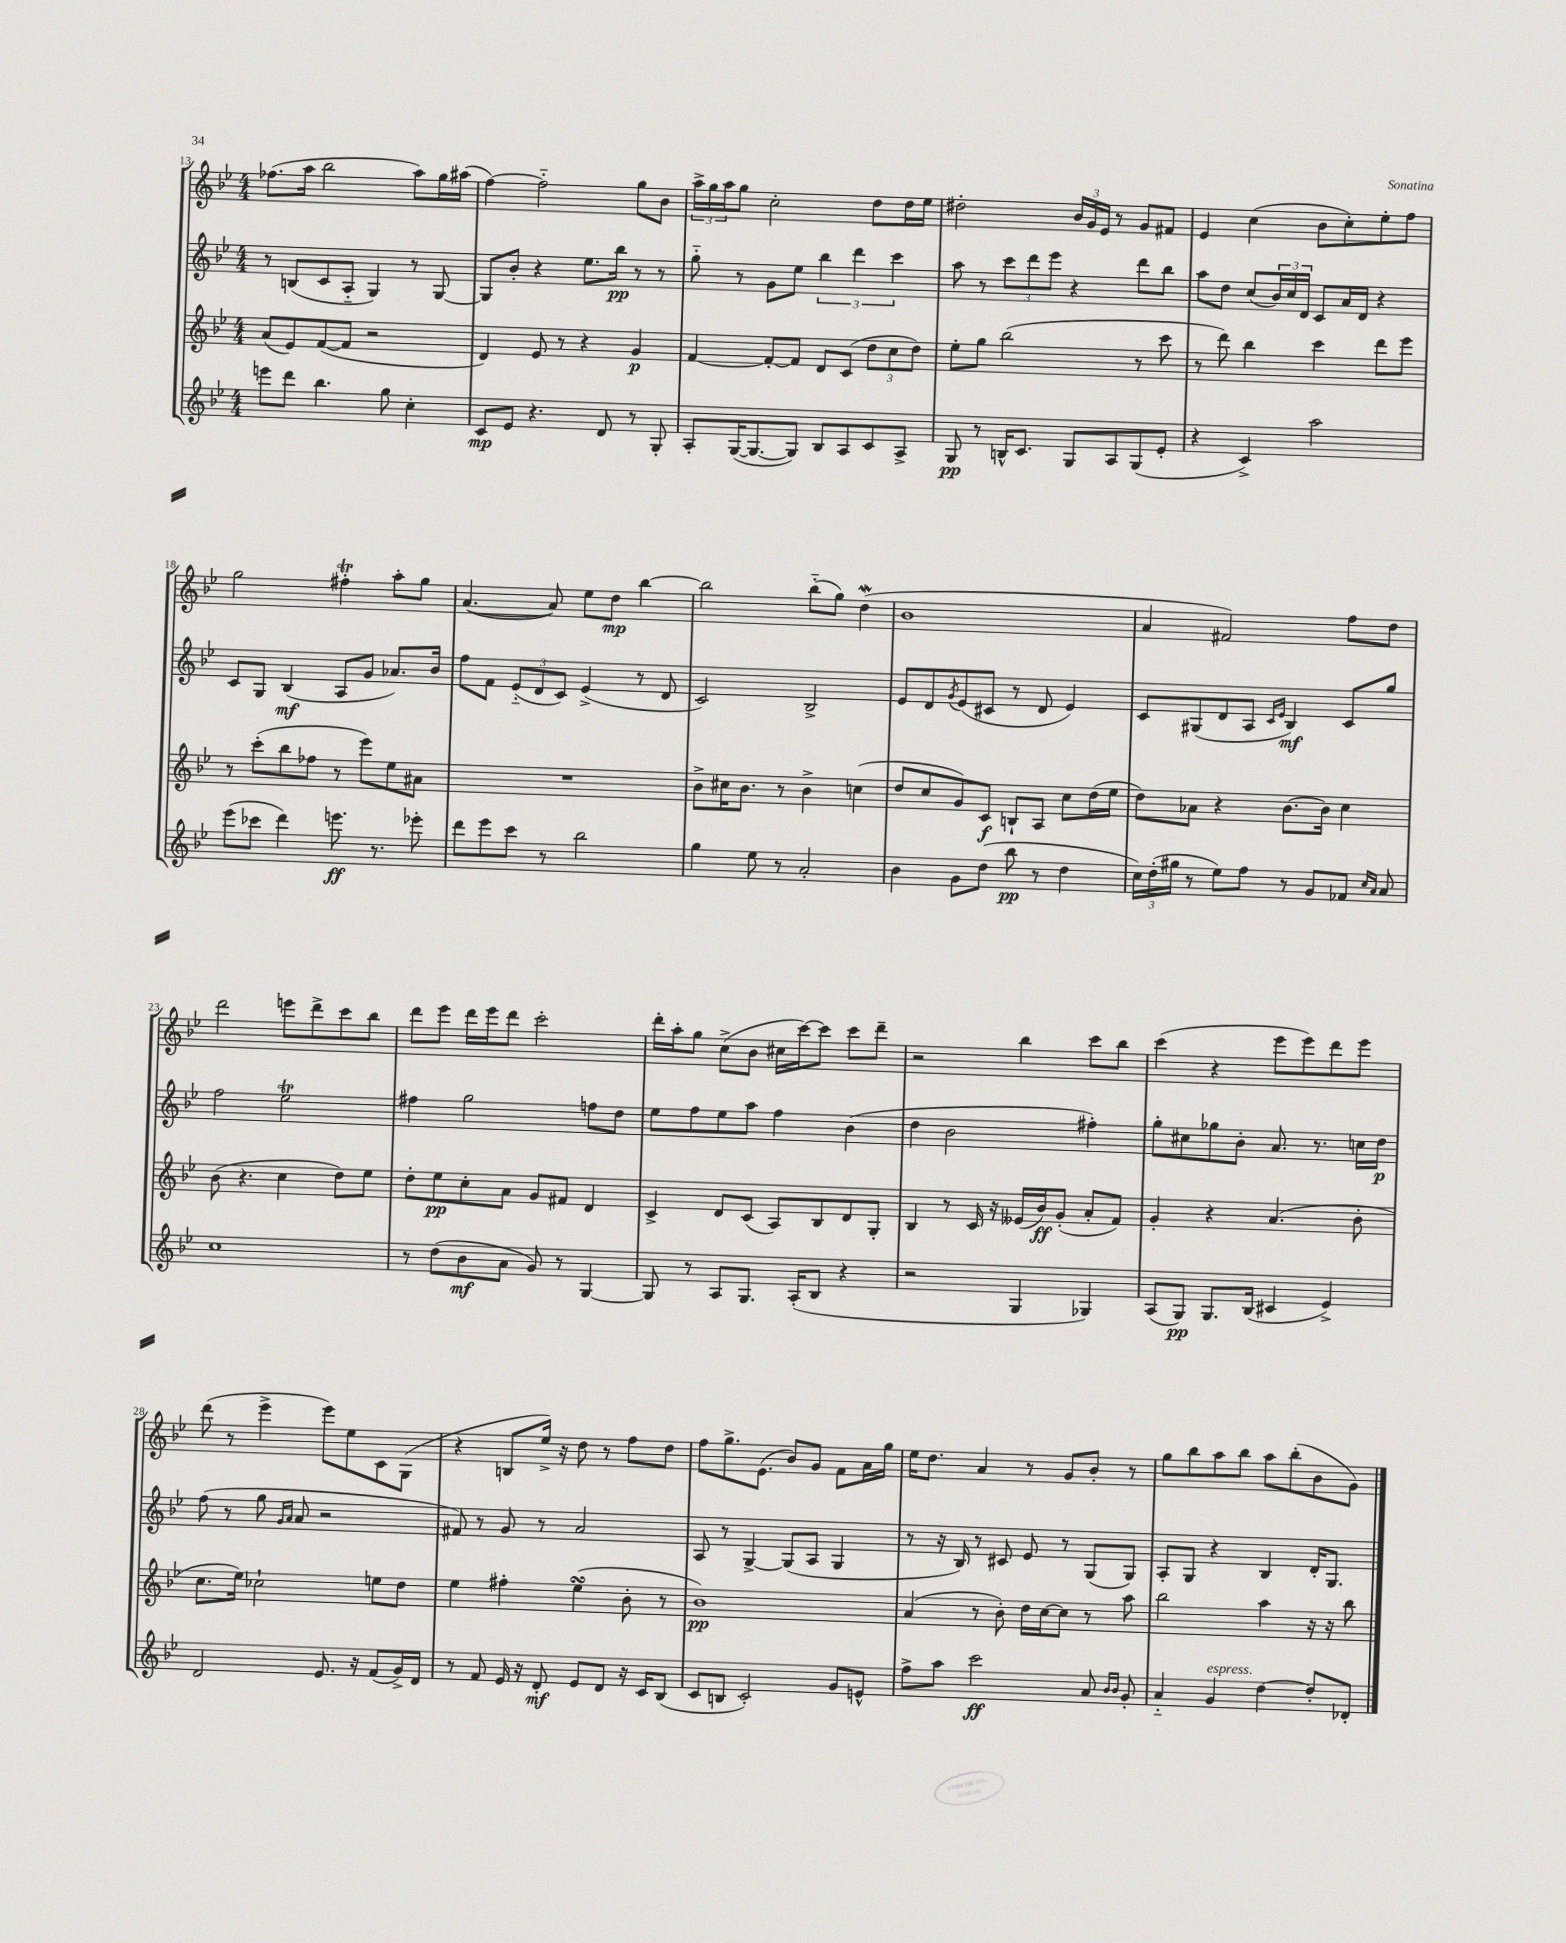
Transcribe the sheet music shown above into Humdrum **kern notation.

**kern	**dynam	**kern	**dynam	**kern	**dynam	**kern	**dynam
*part4	*part4	*part3	*part3	*part2	*part2	*part1	*part1
*staff4	*staff4	*staff3	*staff3	*staff2	*staff2	*staff1	*staff1
*clefG2	*	*clefG2	*	*clefG2	*	*clefG2	*
*k[b-e-]	*	*k[b-e-]	*	*k[b-e-]	*	*k[b-e-]	*
*M4/4	*	*M4/4	*	*M4/4	*	*M4/4	*
=13	=13	=13	=13	=13	=13	=13	=13
8eeen\L	.	(8a/L	.	8r	.	(8.ff-X\L	.
8ddd\J	.	8e-/)	.	(8Bn/L	.	.	.
.	.	.	.	.	.	16aa\Jk	.
4.bb-\	.	([8f/	.	8c/	.	2bb-\	.
.	.	8f/J]	.	8A/J	.	.	.
.	.	2r	.	4G/)	.	.	.
8gg\	.	.	.	.	.	.	.
4cc'\	.	.	.	8r	.	8aa\L)	.
.	.	.	.	[8G/	.	16gg\L	.
.	.	.	.	.	.	(16aa#X\JJ	.
=14	=14	=14	=14	=14	=14	=14	=14
8c/L	mp	4d/)	.	8G/L]	.	[4ff\)	.
8e-/J	.	.	.	8b-'/J	.	.	.
4.r	.	8e-/	.	4r	.	2ff\]	.
.	.	8r	.	.	.	.	.
.	.	4r	.	8.ee-\L	.	.	.
8d/	.	.	.	.	.	.	.
.	.	.	.	16bb-\Jk	pp	.	.
8r	.	4g/	p	8r	.	8gg\L	.
8G'/	.	.	.	8r	.	8b-\J	.
=15	=15	=15	=15	=15	=15	=15	=15
8A'/L	.	[4f/	.	8gg\	.	24aa^\LL	.
.	.	.	.	.	.	24gg\	.
.	.	.	.	.	.	24aa\J	.
([16G/K	.	.	.	8r	.	8gg\J	.
8.G/_	.	.	.	.	.	.	.
.	.	8f'/L_	.	8g\L	.	2cc'\	.
8G/J])	.	8f/J]	.	8ee-\J	.	.	.
8B-/L	.	8d/L	.	6bb-\	.	.	.
8A/	.	(8c/J	.	.	.	.	.
.	.	.	.	6ddd\	.	.	.
8c/	.	12dd\L	.	.	.	8dd\L	.
.	.	12cc\	.	6ccc\	.	.	.
8A^/J	.	.	.	.	.	16dd\L	.
.	.	12dd\J)	.	.	.	.	.
.	.	.	.	.	.	16ee-\JJ	.
=16	=16	=16	=16	=16	=16	=16	=16
8G/	pp	8ee-'\L	.	8aa\	.	2dd#X'\	.
8r	.	8gg\J	.	8r	.	.	.
16Bn^^/KL	.	(2bb-\	.	12ccc\L	.	.	.
8.c/J	.	.	.	.	.	.	.
.	.	.	.	12ddd\	.	.	.
.	.	.	.	12eee-\J	.	.	.
8G/L	.	.	.	4r	.	24b-/LL	.
.	.	.	.	.	.	24g/	.
.	.	.	.	.	.	24e-/JJ	.
8A/	.	.	.	.	.	8r	.
(8G/	.	8r	.	8ddd\L	.	8g/L	.
8e-'/J	.	8ccc\	.	8bb-\J	.	8f#X/J	.
=17	=17	=17	=17	=17	=17	=17	=17
4r	.	8r	.	8aa\L	.	4e-/	.
.	.	8ddd\)	.	8dd\J	.	.	.
4c^/)	.	4bb-\	.	(8cc/L	.	(4cc\	.
.	.	.	.	24b-/L)	.	.	.
.	.	.	.	24cc/	.	.	.
.	.	.	.	24d/JJ	.	.	.
2aa\	.	4ccc\	.	8c/L	.	8b-\L	.
.	.	.	.	16a/L	.	8cc'\)	.
.	.	.	.	16d/JJ	.	.	.
.	.	8ddd\L	.	4r	.	8ee-'\	.
.	.	8eee-\J	.	.	.	8ff\J	.
!!LO:LB:g=z
=18	=18	=18	=18	=18	=18	=18	=18
(8eee-\L	.	8r	.	8c/L	.	2gg\	.
8ccc-X\J	.	(8ccc'\L	.	8G/J	.	.	.
4ddd\)	.	8bb-\	.	(4B-/	mf	.	.
.	.	8ff-X\J	.	.	.	.	.
8.eeen\	ff	8r	.	8A/L	.	4ff#Xt'\	.
.	.	8eee-\L)	.	8g/J	.	.	.
8.r	.	.	.	.	.	.	.
.	.	8ee-\	.	8.a-X/L)	.	8aa'\L	.
8eee-X'\	.	8a#X\J	.	.	.	8gg\J	.
.	.	.	.	16b-/Jk	.	.	.
=19	=19	=19	=19	=19	=19	=19	=19
8ddd\L	.	1r	.	8ff\L	.	([4.a/	.
8eee-\	.	.	.	8f\J	.	.	.
8ccc\J	.	.	.	(12e-/L	.	.	.
.	.	.	.	12d/	.	.	.
8r	.	.	.	.	.	8a/])	.
.	.	.	.	12c/J)	.	.	.
2bb-\	.	.	.	(4e-^/	.	8ee-\L	.
.	.	.	.	.	.	8dd\J	mp
.	.	.	.	8r	.	[4bb-\	.
.	.	.	.	8d/	.	.	.
=20	=20	=20	=20	=20	=20	=20	=20
4gg\	.	8b-^\L	.	2c/)	.	2bb-\]	.
.	.	16cc#X\K	.	.	.	.	.
.	.	8.b-\J	.	.	.	.	.
8ee-\	.	.	.	.	.	.	.
8r	.	8r	.	.	.	.	.
2a'/	.	4b-^\	.	2B-^/	.	(8bb-\L	.
.	.	.	.	.	.	8gg\J)	.
.	.	(4ccn\	.	.	.	(4ddW\	.
=21	=21	=21	=21	=21	=21	=21	=21
4b-\	.	8dd/L	.	8e-/L	.	1b-	.
.	.	8cc/	.	8d/	.	.	.
.	.	.	.	8qg/	.	.	.
8g\L	.	8g/)	.	(8e-/	.	.	.
(8dd\J	.	8c/J	f	8c#X/J	.	.	.
8bb-\	pp	8Bn`/L	.	8r	.	.	.
8r	.	8A/J	.	8d/	.	.	.
4dd\	.	8cc\L	.	4e-/)	.	.	.
.	.	(16dd\L	.	.	.	.	.
.	.	16ee-\JJ	.	.	.	.	.
=22	=22	=22	=22	=22	=22	=22	=22
24cc\LL)	.	8dd\L)	.	8c/L	.	4a/	.
(24dd'\	.	.	.	.	.	.	.
24gg#X\JJ	.	.	.	.	.	.	.
8r	.	8a-X\J	.	(8G#X/	.	.	.
8ee-\L)	.	4r	.	8d/	.	2f#X/)	.
8ff\J	.	.	.	8A/J	.	.	.
.	.	.	.	16qqc/LL	.	.	.
.	.	.	.	16qqe-/JJ	.	.	.
8r	.	[8.b-\L	.	4B-/)	mf	.	.
8g/L	.	.	.	.	.	.	.
.	.	16b-\Jk]	.	.	.	.	.
8f-X/J	.	4cc\	.	8c/L	.	8ff\L	.
16qqcc/LL	.	.	.	.	.	.	.
16qqa/JJ	.	.	.	.	.	.	.
8a/	.	.	.	8gg/J	.	8dd\J	.
!!LO:LB:g=z
=23	=23	=23	=23	=23	=23	=23	=23
1cc	.	(8b-\	.	2ff\	.	2ddd\	.
.	.	4.r	.	.	.	.	.
.	.	4cc\	.	2ee-T\	.	8eeen\L	.
.	.	.	.	.	.	8ddd^\	.
.	.	8dd\L)	.	.	.	8ccc\	.
.	.	8ee-\J	.	.	.	8bb-\J	.
=24	=24	=24	=24	=24	=24	=24	=24
8r	.	8dd'\L	.	4ff#X\	.	8ddd\L	.
(8dd\L	.	8ee-\	pp	.	.	8eee-\J	.
8b-\	mf	8cc'\	.	2gg\	.	16ddd\LL	.
.	.	.	.	.	.	16eee-\J	.
8a\J	.	8a\J	.	.	.	8ddd\J	.
8g/)	.	8g/L	.	.	.	2ccc'\	.
8r	.	8f#X/J	.	.	.	.	.
[4G/	.	4d/	.	8ffn\L	.	.	.
.	.	.	.	8dd\J	.	.	.
=25	=25	=25	=25	=25	=25	=25	=25
8G/]	.	4c^/	.	8ee-\L	.	16ddd'\LL	.
.	.	.	.	.	.	16aa'\J	.
8r	.	.	.	8ff\	.	8gg\J	.
8A/L	.	8d/L	.	8ee-\	.	(8cc^\L	.
8.G/J	.	(8c/J	.	8aa\J	.	8b-\J	.
.	.	8A/L)	.	4ff\	.	16cc#X\LL	.
(16A'/KL	.	.	.	.	.	[16ccc\J)	.
8B-/J	.	8B-/	.	.	.	8ccc\J]	.
4r	.	8d/	.	(4b-\	.	8ccc\L	.
.	.	8G'/J	.	.	.	8ddd~\J	.
=26	=26	=26	=26	=26	=26	=26	=26
2r	.	4B-/	.	4dd\	.	2r	.
.	.	8r	.	2b-\	.	.	.
.	.	16c/	.	.	.	.	.
.	.	16r	.	.	.	.	.
4G/	.	(16e--X/LL	.	.	.	4bb-\	.
.	.	16b-/J)	ff	.	.	.	.
.	.	(8g'/J	.	.	.	.	.
4G-X/)	.	8a'/L	.	4ff#X'\)	.	8ccc\L	.
.	.	8f/J)	.	.	.	8bb-\J	.
=27	=27	=27	=27	=27	=27	=27	=27
(8A/L	.	4g'/	.	8gg'\L	.	(4ccc\	.
8G/J)	pp	.	.	8cc#X\	.	.	.
8.G/L	.	4r	.	8gg-X\	.	4r	.
.	.	.	.	8b-'\J	.	.	.
(16B-/Jk	.	.	.	.	.	.	.
4c#X/	.	(4.a/	.	8.a/	.	8eee-\L	.
.	.	.	.	.	.	8eee-\)	.
.	.	.	.	8.r	.	.	.
4e-^/)	.	.	.	.	.	8ddd\	.
.	.	8b-'\	.	16ccn\LL	.	8eee-\J	.
.	.	.	.	16dd\JJ	p	.	.
!!LO:LB:g=z
=28	=28	=28	=28	=28	=28	=28	=28
2d/	.	8.cc\L	.	(8ff\	.	(8ddd\	.
.	.	.	.	8r	.	8r	.
.	.	16ee-\Jk)	.	.	.	.	.
.	.	2cc-X`\	.	8gg\	.	4eee-^\	.
.	.	.	.	16qqg/LL	.	.	.
.	.	.	.	16qqa/JJ	.	.	.
.	.	.	.	8a/	.	.	.
8.e-/	.	.	.	2r	.	8eee-\L)	.
.	.	.	.	.	.	8ee-\	.
16r	.	.	.	.	.	.	.
(8f/L	.	8een\L	.	.	.	8c\	.
16g^/L)	.	8dd\J	.	.	.	(8G\J	.
16d/JJ	.	.	.	.	.	.	.
=29	=29	=29	=29	=29	=29	=29	=29
8r	.	4ee-\	.	8f#X/)	.	4r	.
8f/	.	.	.	8r	.	.	.
16e-/	.	4ff#X'\	.	8g/	.	8Bn/L	.
16r	.	.	.	.	.	.	.
8d'/	mf	.	.	8r	.	16ee-^/Jk)	.
.	.	.	.	.	.	16r	.
8e-/L	.	(4ee-sSSs\	.	2a/	.	8dd\	.
8d/J	.	.	.	.	.	8r	.
16r	.	8b-'\	.	.	.	8ff\L	.
16c/KL	.	.	.	.	.	.	.
(8B-/J	.	8r	.	.	.	8dd\J	.
=30	=30	=30	=30	=30	=30	=30	=30
8c/L	.	1b-)	pp	8A/	.	8ff\L	.
8Bn/J	.	.	.	8r	.	8.gg^\	.
2c'/)	.	.	.	[4G^/	.	.	.
.	.	.	.	.	.	(8.e-\J	.
.	.	.	.	(8G/L]	.	8b-/L)	.
.	.	.	.	8A/J	.	8g/J	.
8g/L	.	.	.	4G/	.	8f\L	.
8en^^/J	.	.	.	.	.	16a\L	.
.	.	.	.	.	.	16gg\JJ	.
=31	=31	=31	=31	=31	=31	=31	=31
8ff^\L	.	(4a/	.	8r	.	16ee-\KL	.
.	.	.	.	.	.	8.dd\J	.
8aa\J	.	.	.	16r	.	.	.
.	.	.	.	16B-/)	.	.	.
2ccc\	ff	8r	.	8r	.	4a/	.
.	.	8b-'\)	.	8c#X/	.	.	.
.	.	16dd\LL	.	8e-/	.	8r	.
.	.	[16cc\J	.	.	.	.	.
.	.	8cc\J]	.	8r	.	8g/L	.
8a/	.	8r	.	(8G/L	.	8b-'/J	.
16qqb-/LL	.	.	.	.	.	.	.
16qqb-/JJ	.	.	.	.	.	.	.
8g'/	.	8aa\	.	8G/J)	.	8r	.
=32	=32	=32	=32	=32	=32	=32	=32
4a/	.	2bb-\	.	8A'/L	.	8gg\L	.
.	.	.	.	8G/J	.	8bb-\	.
!LO:TX:a:i:t=espress.	!	!	!	!	!	!	!
4g/	.	.	.	4r	.	8aa\	.
.	.	.	.	.	.	8bb-\J	.
[4dd\	.	4aa\	.	4B-/	.	8aa\L	.
.	.	.	.	.	.	(8bb-'\	.
8dd'/L]	.	16r	.	16d'/KL	.	8b-\	.
.	.	16r	.	8.G/J	.	.	.
8d-X'/J	.	8bb-\	.	.	.	8g\J)	.
==	==	==	==	==	==	==	==
*-	*-	*-	*-	*-	*-	*-	*-
